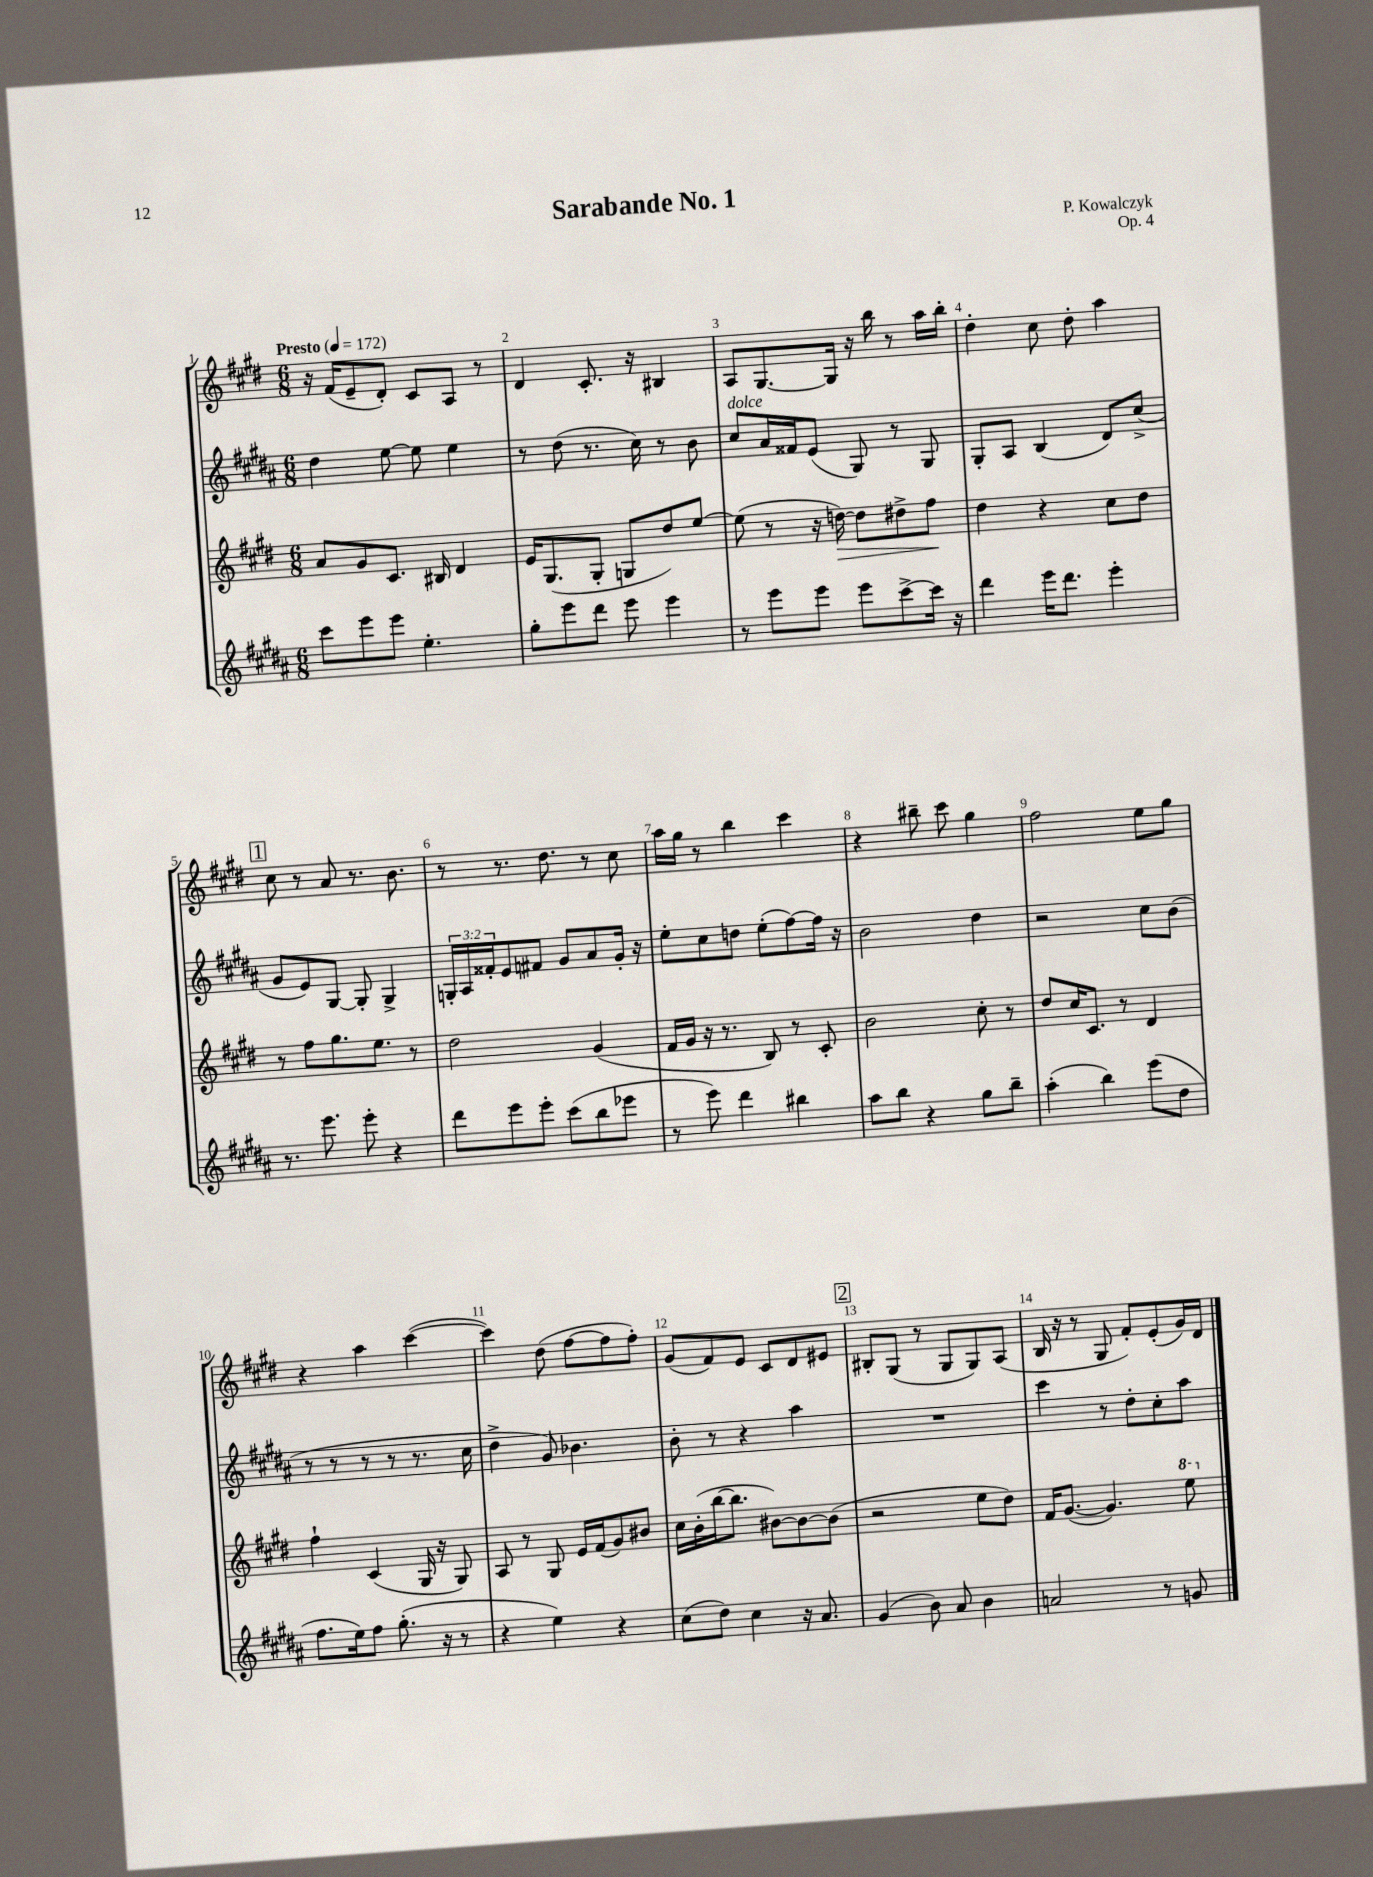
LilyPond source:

\header { title = "Sarabande No. 1" composer = "P. Kowalczyk" opus = "Op. 4" }
<<
\new StaffGroup <<
\new Staff = "s0" {
    \clef treble \key e \major \numericTimeSignature \time 6/8 \tempo "Presto" 4 = 172
    r16 fis'16( e'8-- dis'8-.) cis'8 a8 r8 |
    dis'4 cis'8.-. r16 bis4 |
    a8 gis8.~ gis16 r16 b''16 r8 a''16 b''16-. |
    dis''4-. cis''8 dis''8-. a''4 |
    \mark \markup { \box "1" } cis''8 r8 a'8 r8. b'8. |
    r8 r8. dis''8. r8 cis''8 |
    a''16 gis''16 r8 b''4 cis'''4 |
    r4 bis''8-- cis'''8 gis''4 |
    fis''2 e''8 gis''8 |
    r4 a''4 cis'''4~( |
    cis'''4) dis''8( fis''8~ fis''8 fis''8-.) |
    gis'8( fis'8) e'8 cis'8 dis'8 eis'8 |
    \mark \markup { \box "2" } bis8-. gis8( r8 gis8 gis8) a8( |
    b16 r16 r8 gis8 fis'8-.) e'8-.( gis'16) dis'16 \bar "|." |
}
\new Staff = "s1" {
    \clef treble \key b \major \numericTimeSignature \time 6/8 \override Staff.TupletNumber.text = #tuplet-number::calc-fraction-text
    dis''4 e''8~ e''8 e''4 |
    r8 dis''8( r8. cis''16) r8 b'8 |
    cis''8^\markup { \italic "dolce" } ais'16 fisis'16 e'8( gis8) r8 gis8 |
    gis8-. ais8 b4( dis'8) cis''8->( |
    \mark \markup { \box "1" } gis'8 e'8) gis8~ gis8-. gis4-> |
    \tuplet 3/2 { g16-. ais16 fisis'16-. } e'8 fis'8 gis'8 ais'8 gis'16-. r16 |
    e''8-. cis''8 d''8 e''8-.( fis''8~) fis''16 r16 |
    b'2 dis''4 |
    r2 cis''8 b'8( |
    r8 r8 r8 r8 r8. cis''16 |
    dis''4-> gis'8) bes'4. |
    b'8-. r8 r4 ais''4 |
    \mark \markup { \box "2" } R2. |
    cis'''4 r8 dis''8-. cis''8-. ais''8 \bar "|." |
}
\new Staff = "s2" {
    \clef treble \key e \major \numericTimeSignature \time 6/8
    a'8 gis'8 cis'8. bis16 dis'4 |
    e'16 gis8.( gis8-. g8 dis''8) e''8~ |
    e''8( r8 r16 d''16~\>) d''8 dis''8-> fis''8\! |
    dis''4 r4 cis''8 dis''8 |
    \mark \markup { \box "1" } r8 fis''8 gis''8. e''8. r8 |
    dis''2 gis'4( |
    fis'16 gis'16 r16 r8. b8) r8 cis'8-. |
    b'2 cis''8-. r8 |
    dis''8 cis''16 cis'8. r8 dis'4 |
    fis''4-! cis'4( gis16 r16 gis8) |
    a8 r8 gis8 e'16 fis'16( gis'8) bis'8 |
    cis''16 b'16-.( b''16~ b''8. bis'8~) bis'8~ bis'8( |
    \mark \markup { \box "2" } r2 e''8 dis''8) |
    fis'16 gis'8.~( gis'4.) \ottava #1 e'''8 \ottava #0 \bar "|." |
}
\new Staff = "s3" {
    \clef treble \key b \major \numericTimeSignature \time 6/8
    cis'''8 e'''8 e'''8 e''4.-. |
    gis''8-. e'''8 dis'''8 e'''8 e'''4 |
    r8 e'''8 e'''8 e'''8 cis'''8~-> cis'''16 r16 |
    dis'''4 e'''16 dis'''8. e'''4-. |
    \mark \markup { \box "1" } r8. e'''8. e'''8-. r4 |
    dis'''8 e'''8 e'''8-. cis'''8( b''8 ees'''8 |
    r8 e'''8) dis'''4 bis''4 |
    ais''8 b''8 r4 gis''8 b''8-- |
    ais''4-.( b''4) e'''8( dis''8 |
    fis''8. e''16) fis''8 gis''8.-.( r16 r8 |
    r4 e''4) r4 |
    cis''8( dis''8) cis''4 r16 ais'8. |
    \mark \markup { \box "2" } gis'4( b'8) ais'8 b'4 |
    a'2 r8 g'8 \bar "|." |
}
>>
>>
\layout { \context { \Score \override BarNumber.break-visibility = ##(#f #t #t) barNumberVisibility = #all-bar-numbers-visible } }
